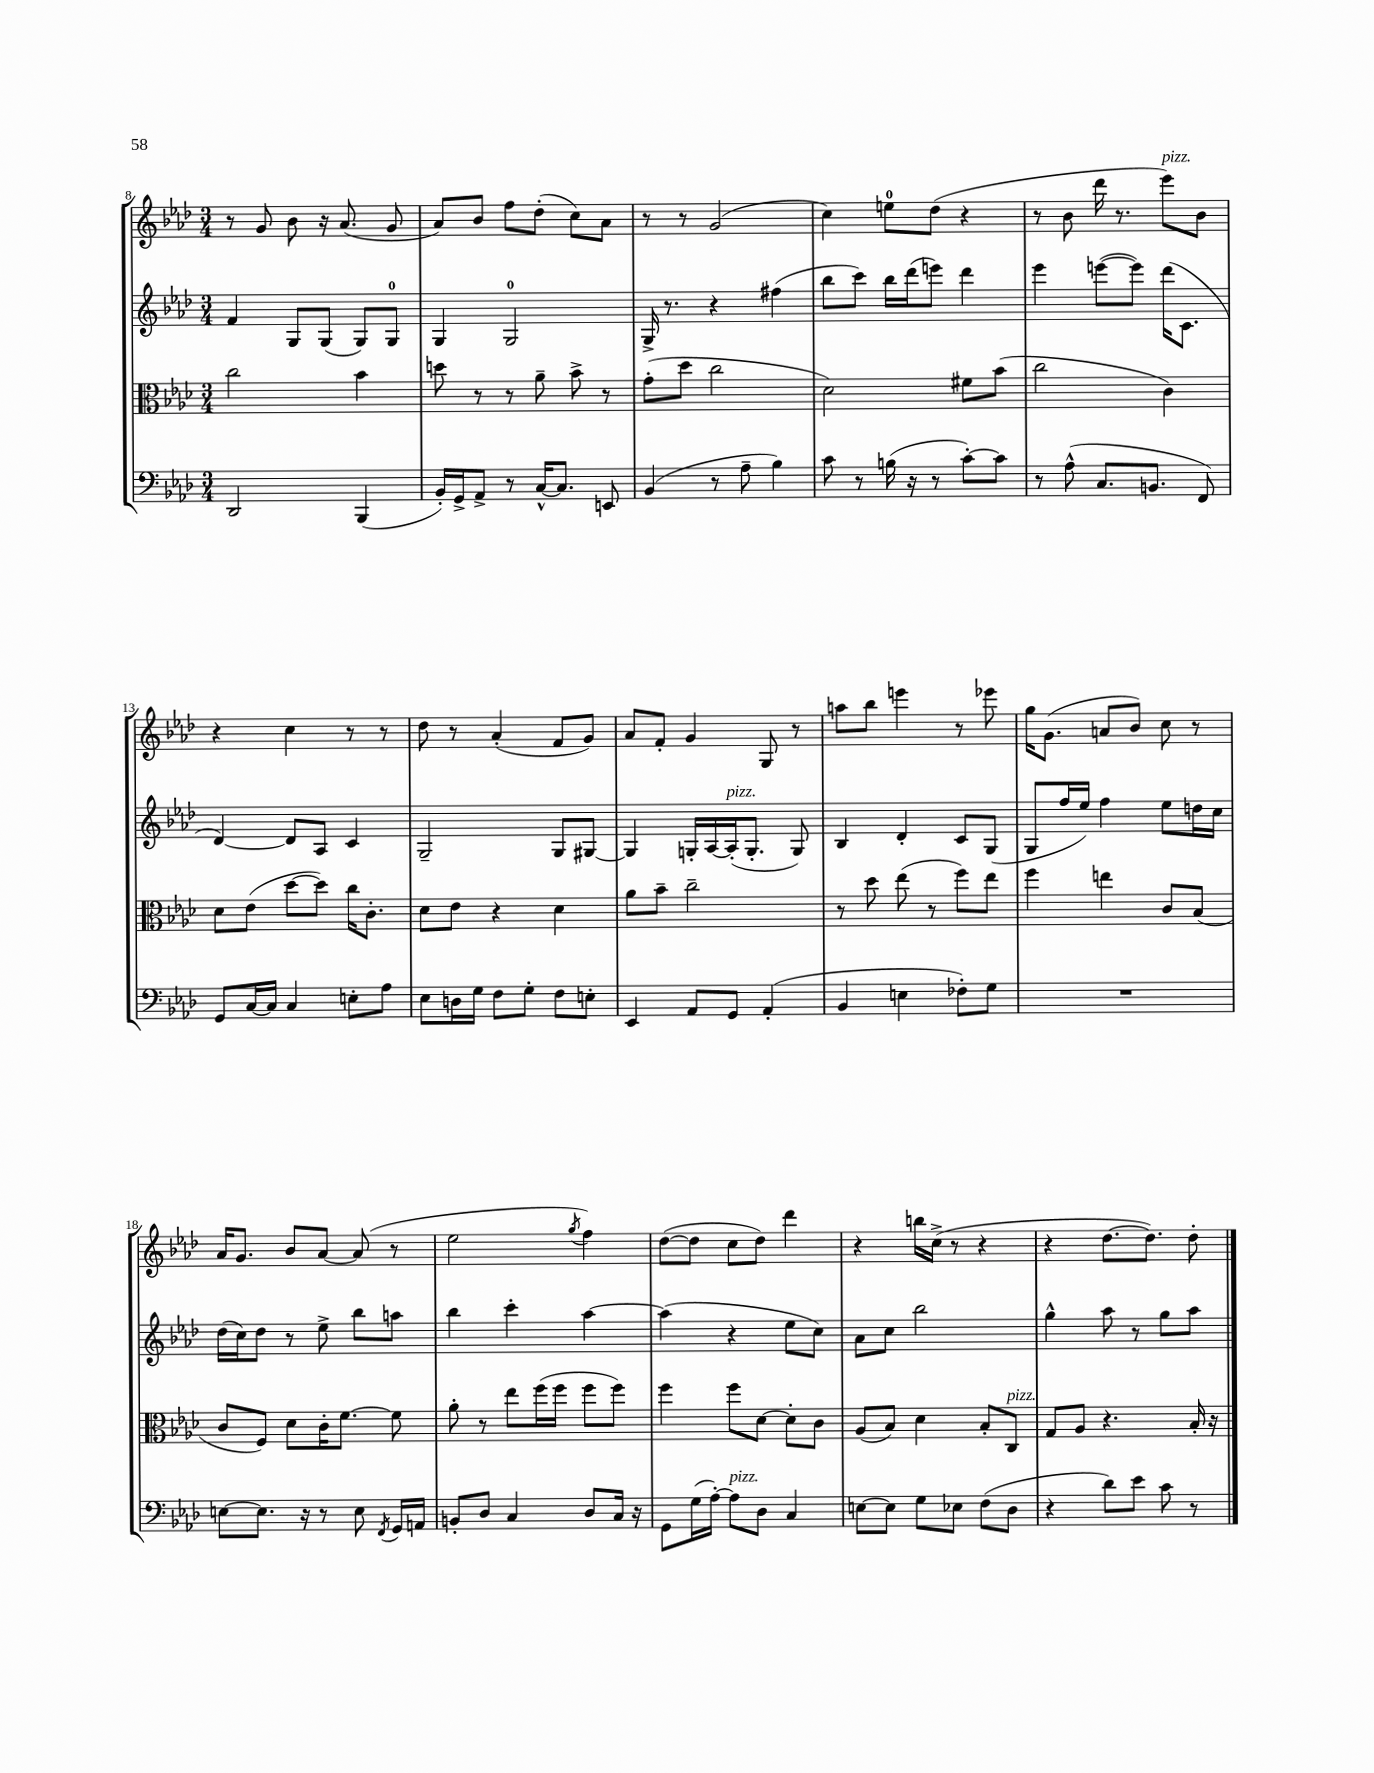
<<
\new StaffGroup <<
\new Staff = "s0" {
    \clef treble \key aes \major \numericTimeSignature \time 3/4
    \autoBeamOff r8 g'8 bes'8 r16 aes'8.( g'8 |
    aes'8[) bes'8] f''8[ des''8]-.( c''8[) aes'8] |
    r8 r8 g'2( |
    c''4) e''8[-0 des''8]( r4 |
    r8 bes'8 des'''16 r8. ees'''8[^\markup { \italic "pizz." }) bes'8] |
    r4 c''4 r8 r8 |
    des''8 r8 aes'4-.( f'8[ g'8]) |
    aes'8[ f'8]-. g'4 g8 r8 |
    a''8[ bes''8] e'''4 r8 ees'''8 |
    g''16[ g'8.]( a'8[ bes'8]) c''8 r8 |
    aes'16[ g'8.] bes'8[ aes'8]~ aes'8( r8 |
    ees''2 \acciaccatura { g''8 } f''4) |
    des''8[~( des''8] c''8[ des''8]) des'''4 |
    r4 b''16[ c''16]->( r8 r4 |
    r4 des''8.[~ des''8.]) des''8-. \bar "|." |
}
\new Staff = "s1" {
    \clef treble \key aes \major \numericTimeSignature \time 3/4
    \autoBeamOff f'4 g8[ g8]( g8[) g8]-0 |
    g4 g2-0 |
    g16-> r8. r4 fis''4( |
    bes''8[ c'''8]) bes''16[ des'''16( e'''8]) des'''4 |
    ees'''4 e'''8[~( e'''8]) des'''16[( c'8.] |
    des'4~) des'8[ aes8] c'4 |
    g2-- g8[ gis8]~ |
    gis4 g16[-. aes16~ aes16-.^\markup { \italic "pizz." }( g8.]-. g8) |
    bes4 des'4-. c'8[ g8]( |
    g8[ f''16 ees''16]) f''4 ees''8[ d''16 c''16] |
    des''16[( c''16) des''8] r8 ees''8-> bes''8[ a''8] |
    bes''4 c'''4-. aes''4~ |
    aes''4( r4 ees''8[ c''8]) |
    aes'8[ c''8] bes''2 |
    g''4-^ aes''8 r8 g''8[ aes''8] \bar "|." |
}
\new Staff = "s2" {
    \clef alto \key aes \major \numericTimeSignature \time 3/4
    \autoBeamOff c''2 bes'4 |
    d''8 r8 r8 aes'8-- bes'8-> r8 |
    g'8[-.( des''8] c''2 |
    des'2) fis'8[ bes'8]( |
    c''2 c'4) |
    des'8[ ees'8]( des''8[~ des''8]) c''16[ c'8.]-. |
    des'8[ ees'8] r4 des'4 |
    aes'8[ bes'8]-- c''2-- |
    r8 des''8 ees''8( r8 f''8[) ees''8] |
    f''4 e''4 c'8[ bes8]( |
    c'8[ f8]) des'8[ c'16-. f'8.]~ f'8 |
    aes'8-. r8 ees''8[ f''16( f''16] f''8[ f''8]) |
    f''4 f''8[ des'8]~ des'8[-. c'8] |
    aes8[( bes8]) des'4 bes8[-. c8]^\markup { \italic "pizz." } |
    g8[ aes8] r4. bes16-. r16 \bar "|." |
}
\new Staff = "s3" {
    \clef bass \key aes \major \numericTimeSignature \time 3/4
    \autoBeamOff des,2 bes,,4( |
    bes,16[-.) g,16-> aes,8]-> r8 c16[~-^ c8.] e,8 |
    bes,4( r8 aes8-- bes4) |
    c'8 r8 b16( r16 r8 c'8[~-.) c'8] |
    r8 aes8-^( c8.[ b,8.] f,8) |
    g,8[ c16~ c16] c4 e8[-. aes8] |
    ees8[ d16 g16] f8[ g8]-. f8[ e8]-. |
    ees,4 aes,8[ g,8] aes,4-.( |
    bes,4 e4 fes8[-.) g8] |
    R2. |
    e8[~ e8.] r16 r8 e8 \acciaccatura { f,8 } g,16[ a,16] |
    b,8[-. des8] c4 des8[ c16] r16 |
    g,8[ g16( aes16]~-.) aes8[^\markup { \italic "pizz." } des8] c4 |
    e8[~ e8] g8[ ees8] f8[( des8] |
    r4 des'8[) ees'8] c'8 r8 \bar "|." |
}
>>
>>
\layout { \context { \Score currentBarNumber = #8 } }
